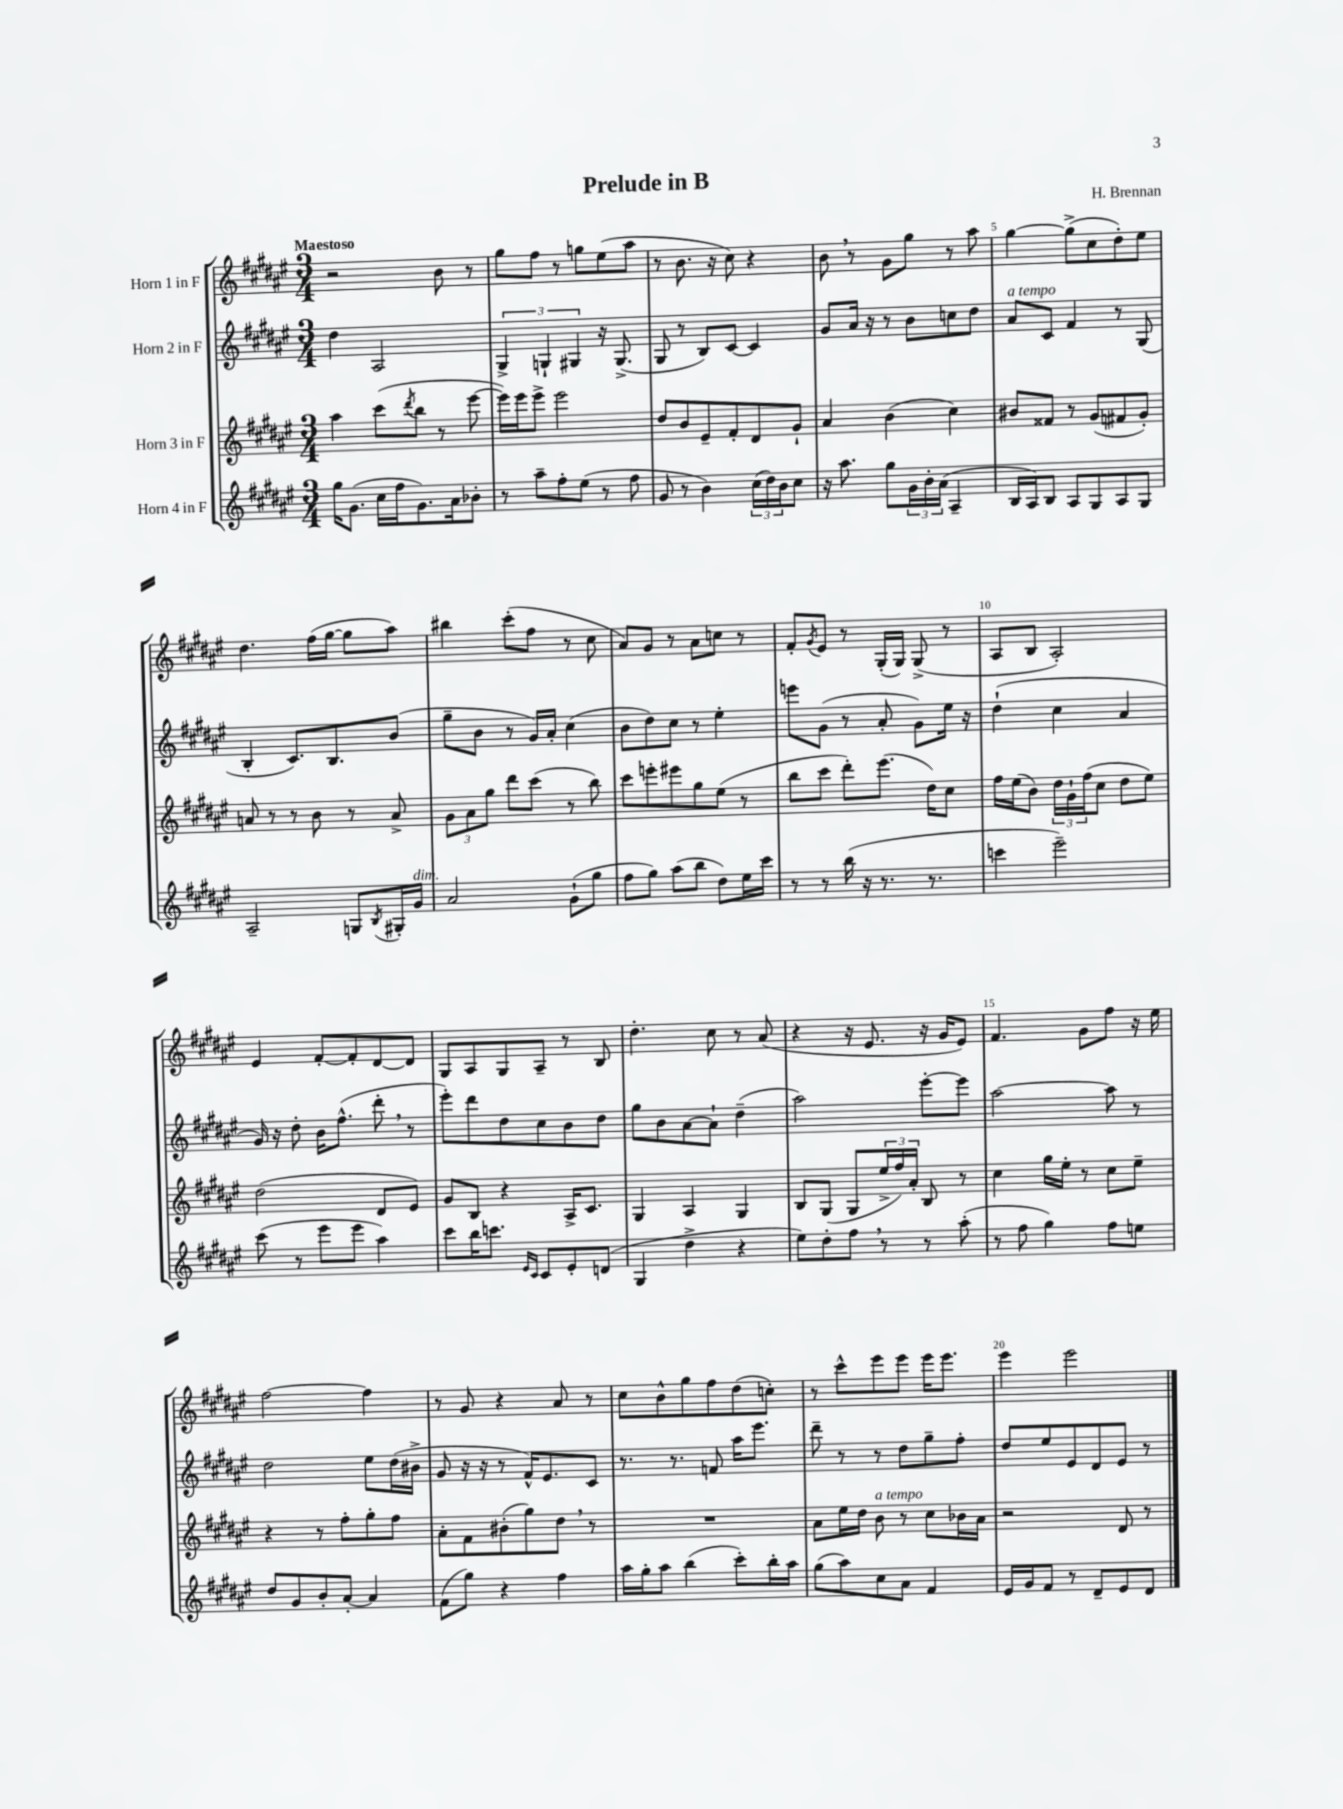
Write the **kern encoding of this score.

**kern	**kern	**kern	**kern
*staff4	*staff3	*staff2	*staff1
*clefG2	*clefG2	*clefG2	*clefG2
*k[f#c#g#d#a#e#]	*k[f#c#g#d#a#e#]	*k[f#c#g#d#a#e#]	*k[f#c#g#d#a#e#]
*M3/4	*M3/4	*M3/4	*M3/4
16gg#	4aa#	4dd#	2r
(8.g#	.	.	.
16cc#	(8ccc#	2A#	.
16ff#	.	.	.
.	8qddd#	.	.
8.g#)	8bb	.	.
.	8r	.	8b
16a#	.	.	.
8b-'	[8eee#	.	8r
=	=	=	=
8r	16eee#])	6G#^	8gg#
.	16eee#	.	.
8aa#~	8eee#^	.	8ff#
.	.	6G`	.
8ff#'	2eee#	.	8r
.	.	6G#	.
(8ee#	.	.	8gg
8r	.	16r	(8ee#
.	.	(8.G#^	.
8ff#	.	.	8aa#
=	=	=	=
8g#	8dd#	8G#	8r
8r	8b	8r	8.b
4b)	8e#~	8B)	.
.	.	.	16r
.	8f#'	[8c#	8cc#)
(24cc#	8d#	4c#]	4r
24dd#)	.	.	.
24b	.	.	.
8cc#	8g#`	.	.
=	=	=	=
16r	4a#	8g#	8b
8.aa#	.	.	.
.	.	16a#	8r
.	.	16r	.
8gg#	(4b	8r	8g#
24g#	.	8b	8gg#
24b'	.	.	.
(24a#	.	.	.
4A#~	4cc#)	8cc	8r
.	.	8dd#	8aa#
=	=	=	=
16B	8b#	8a#	[4gg#
16A#)	.	.	.
8B	8f##	8c#	.
8A#	8r	4f#	(8gg#^]
8G#	(8g#	.	8cc#
8A#	8f#	8r	8dd#')
8G#	8g#')	(8G#	8ee#
=	=	=	=
2A#~	8a	4B'	4.dd#
.	8r	.	.
.	8r	8.c#)	.
.	8b	.	(16ff#
.	.	8.B	[16gg#
8G	8r	.	8gg#]
8qB	.	.	.
16G#'	8a^	(8b	8aa#)
16g#	.	.	.
=	=	=	=
2a#	12g#	8gg#~	4bb#
.	12a#	.	.
.	.	8b	.
.	12gg#	.	.
.	8ddd#	8r	(8ccc#'
.	(8ccc#	16g#)	8ff#
.	.	16a#'	.
(8g#`	8r	(4cc#	8r
8gg#	8bb)	.	8cc#
=	=	=	=
8ff#	8ccc#	8b	8a#)
8gg#)	8eee'	8dd#)	8g#
(8aa#	8eee#	8cc#	8r
8bb	8gg#	8r	8a#
8dd#)	(8ee#	4ee#'	8cc
16ee#	8r	.	8r
16ccc#	.	.	.
=	=	=	=
8r	8bb	8eee	8f#'
.	.	.	8qg#
8r	8ccc#	(8g#	8e#
(16bb	8ddd#')	8r	8r
16r	.	.	.
8.r	(8.eee#	8a#'	(16G#'
.	.	.	16G#)
.	.	8g#)	(8G#^
8.r	16dd#)	.	.
.	8cc#	16ee#	8r
.	.	16r	.
=	=	=	=
4ccc	16ff#	(4dd#`	8A#
.	(16ee#	.	.
.	8b)	.	8B
2eee#~)	24dd#	4cc#	2A#')
.	24g#`	.	.
.	(24ff#	.	.
.	8cc#	.	.
.	8dd#	4a#	.
.	8ee#)	.	.
=	=	=	=
(8ccc#	(2dd#	16g#)	4e#
.	.	16r	.
8r	.	8dd#'	.
8eee#	.	16b	[8f#'
.	.	(8.ff#^^	.
8eee#	.	.	8f#']
4aa#)	8d#	8ddd#'	[8d#
.	8e#)	8r	8d#]
=	=	=	=
8ccc#	8g#	8eee#')	8G#
16bb	8B	8ddd#	8A#
8.ccc	.	.	.
.	4r	8dd#	8G#
16qqe#	.	.	.
16qqc#	.	.	.
8c#	.	8cc#	8A#~
8e#'	16A#^	8b	8r
.	8.c#	.	.
(8d	.	8dd#	8B
=	=	=	=
4G#	4G#	8gg#	4.dd#'
.	.	8b	.
4dd#^	4A#	[8a#	.
.	.	8a#`]	8cc#
4r	4G#	(4dd#~	8r
.	.	.	(8a#
=	=	=	=
8ee#)	8B	2aa#)	4r
8dd#'	(8G#	.	.
8ff#	8G#	.	16r
.	.	.	8.e#
8r	24ee#^	.	.
.	24ff#)	.	.
.	24a#'	.	.
8r	8B	[8eee#'	16r
.	.	.	16g#
(8aa#'	8r	8eee#]	8e#)
=	=	=	=
8r	4cc#	[2aa#	4.f#
8ff#	.	.	.
4gg#)	16gg#	.	.
.	16ee#'	.	.
.	8r	.	8g#
8ff#	8cc#	8aa#]	8ff#
8ee	8ee#~	8r	16r
.	.	.	16ee#
=	=	=	=
8dd#	4r	2dd#	[2ff#
8g#	.	.	.
8b'	8r	.	.
[8a#'	8ff#'	.	.
4a#]	8gg#'	8ee#	4ff#]
.	8ff#	(16dd#	.
.	.	16b#^	.
=	=	=	=
(8f#	8a#'	8g#	8r
8gg#)	8f#	16r	8g#
.	.	16r	.
4r	(8b#'	8r	4r
.	8gg#)	16f#^^)	.
.	.	8.e#	.
4ff#	8dd#	.	8a#
.	8r	8c#	8r
=	=	=	=
16aa#	2.r	8.r	8cc#
16gg#'	.	.	.
8aa#	.	.	8b^^
.	.	8.r	.
(4bb	.	.	8gg#
.	.	8f	8ff#
8ccc#')	.	16aa#	(8dd#
.	.	8.eee#	.
16bb'	.	.	8cc')
16aa#	.	.	.
=	=	=	=
(8gg#	8a#	8ddd#~	8r
8aa#)	16ee#	8r	8ccc#^^
.	16dd#	.	.
8cc#	8b	8r	8eee#
8a#	8r	8dd#	8eee#
4f#	8cc#	8gg#~	16eee#
.	.	.	8.eee#
.	16b-	8ff#'	.
.	16a#	.	.
=	=	=	=
16e#	2r	8dd#	4eee#
16g#	.	.	.
8f#	.	8ee#	.
8r	.	8e#	2eee#
8d#~	.	8d#	.
8e#	8d#	8e#	.
8d#	8r	8r	.
==	==	==	==
*-	*-	*-	*-
